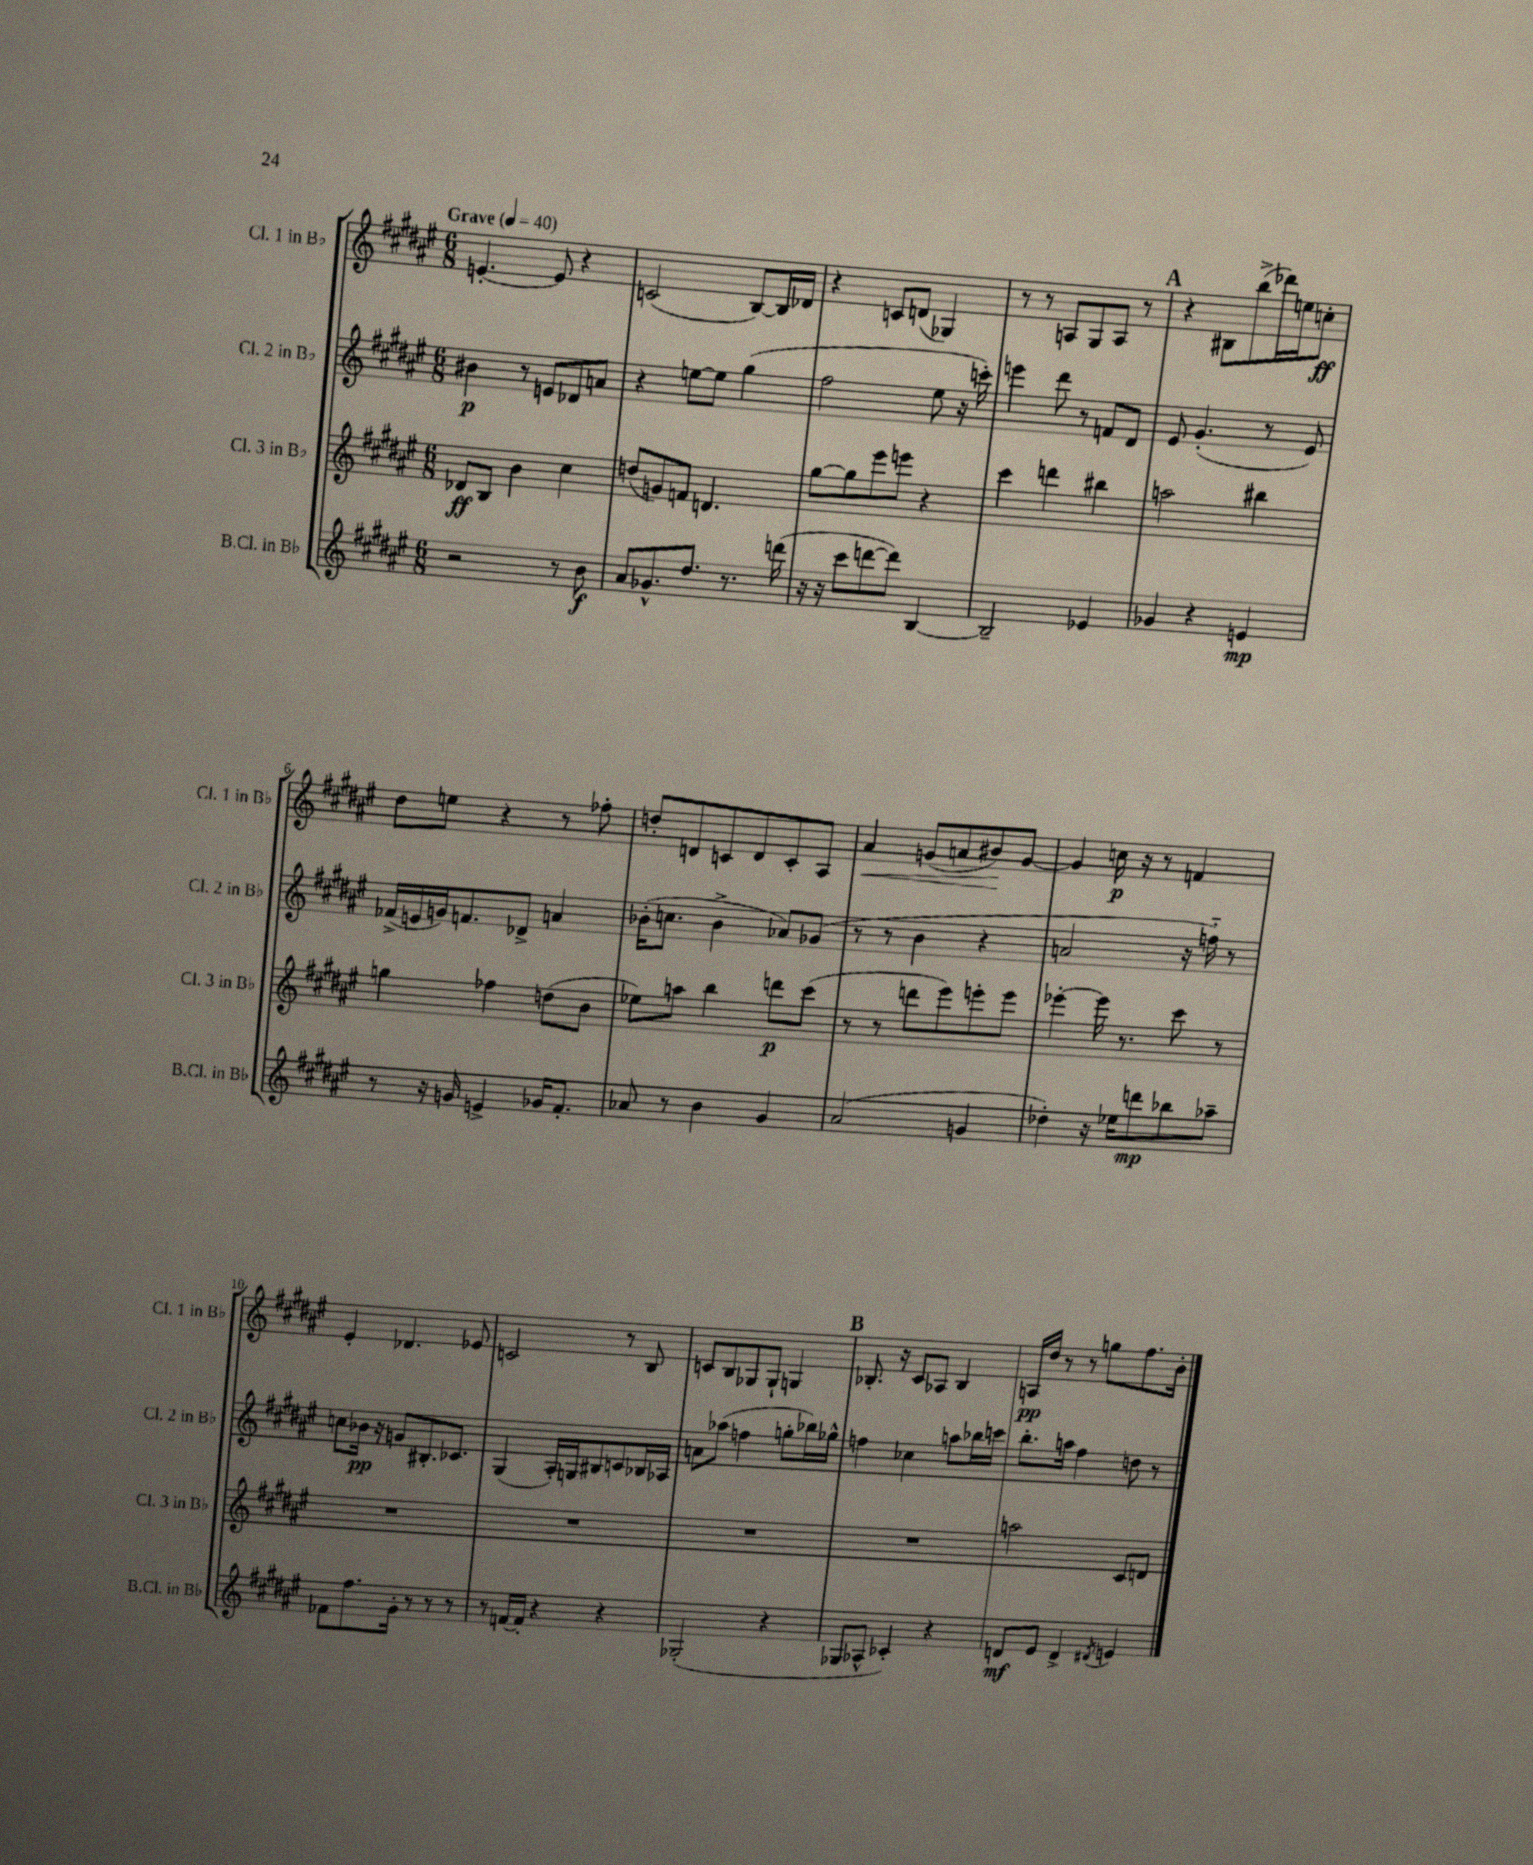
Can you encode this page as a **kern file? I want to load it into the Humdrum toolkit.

**kern	**kern	**kern	**kern
*staff4	*staff3	*staff2	*staff1
*clefG2	*clefG2	*clefG2	*clefG2
*k[f#c#g#d#a#e#]	*k[f#c#g#d#a#e#]	*k[f#c#g#d#a#e#]	*k[f#c#g#d#a#e#]
*M6/8	*M6/8	*M6/8	*M6/8
*MM40	*MM40	*MM40	*MM40
2r	8d-	4b#	[4.e'
.	8B	.	.
.	4b	8r	.
.	.	8e	8e]
8r	4cc#	8d-	4r
8b	.	8a	.
=	=	=	=
8a#	(8dd	4r	(2c
8.g-^^	8g)	.	.
.	8f	[8ee	.
8.dd#	.	.	.
.	4.d	8ee]	.
8.r	.	(4gg#	[8B)
.	.	.	16B]
(16ddd	.	.	16d-
=	=	=	=
16r	[8gg#	2ff#	4r
16r	.	.	.
8ccc#	8gg#]	.	.
[8ddd	8eee#	.	8c
8ddd])	8eee	.	(8d
[4B	4r	8ee#	4G-)
.	.	16r	.
.	.	16ccc')	.
=	=	=	=
2B~]	4ccc#	4eee	8r
.	.	.	8r
.	4ddd	8ddd#	8A
.	.	8r	8G#
4e-	4bb#	8f	8A
.	.	8d#	8r
=	=	=	=
4g-	2aa	8e#	4r
.	.	(4.g#'	.
4r	.	.	8B#
.	.	.	(8bb^
4e	4bb#	8r	16ddd-)
.	.	.	16ee
.	.	8e#)	8cc'
=	=	=	=
8r	4gg	(16f-^	8dd#
.	.	16e	.
16r	.	16g)	8ee
16g	.	8.f	.
4e^	4ff-	.	4r
.	.	8d-^	.
16g-	(8dd	4a	8r
8.f#'	.	.	.
.	8b	.	8ff-'
=	=	=	=
8a-	8ee-)	(16b-'	8dd'
.	.	8.cc	.
8r	8aa	.	8d
4b	4bb	4b-^	8c
.	.	.	8d
4g#	8ddd	8a-)	8c'
.	(8ccc#	(8g-	8A#
=	=	=	=
(2a#	8r	8r	4a#
.	8r	8r	.
.	8ddd	4b	(8g
.	8eee#)	.	8a
4g	8eee'	4r	8b#)
.	8eee	.	[8g
=	=	=	=
4dd-')	[4eee-'	2a	4g]
16r	16eee-]	.	16cc
16ee-	8.r	.	16r
8ddd	.	.	8r
8bb-	8ccc#	16r	4f
.	.	16ff'~)	.
8aa-~	8r	8r	.
=	=	=	=
8f-	2.r	8cc	4e#'
8.ff#	.	16b-	.
.	.	16r	.
.	.	8g	4.d-
16g#'	.	.	.
8r	.	8.B#'	.
8r	.	.	.
.	.	8.c-	.
8r	.	.	8e-
=	=	=	=
8r	2.r	(4G#	2c
[16f	.	.	.
16f']	.	.	.
4r	.	16A#')	.
.	.	16G	.
.	.	8B#	.
4r	.	8c	8r
.	.	16B-	8B
.	.	16A-	.
=	=	=	=
(2G-'	2.r	8a	8c
.	.	(8aa-	8B
.	.	4ff	8G-
.	.	.	8G-`
4r	.	8gg'	4G
.	.	16bb-)	.
.	.	16gg-^^	.
=	=	=	=
8G-	2.r	4ff	8.B-'
8A-^^	.	.	.
.	.	.	16r
4c-')	.	4cc-	8c#
.	.	.	8A-
4r	.	8aa	4B-
.	.	16bb-	.
.	.	16ccc	.
=	=	=	=
8d	2aa	8.bb'	16A
.	.	.	16dd#
8e#	.	.	8r
.	.	16aa	.
4d^	.	4ff#	8r
.	.	.	8gg
8qd#	.	.	.
4e	8c#	8dd	8.ff#
.	8d	8r	.
.	.	.	16b'
==	==	==	==
*-	*-	*-	*-
